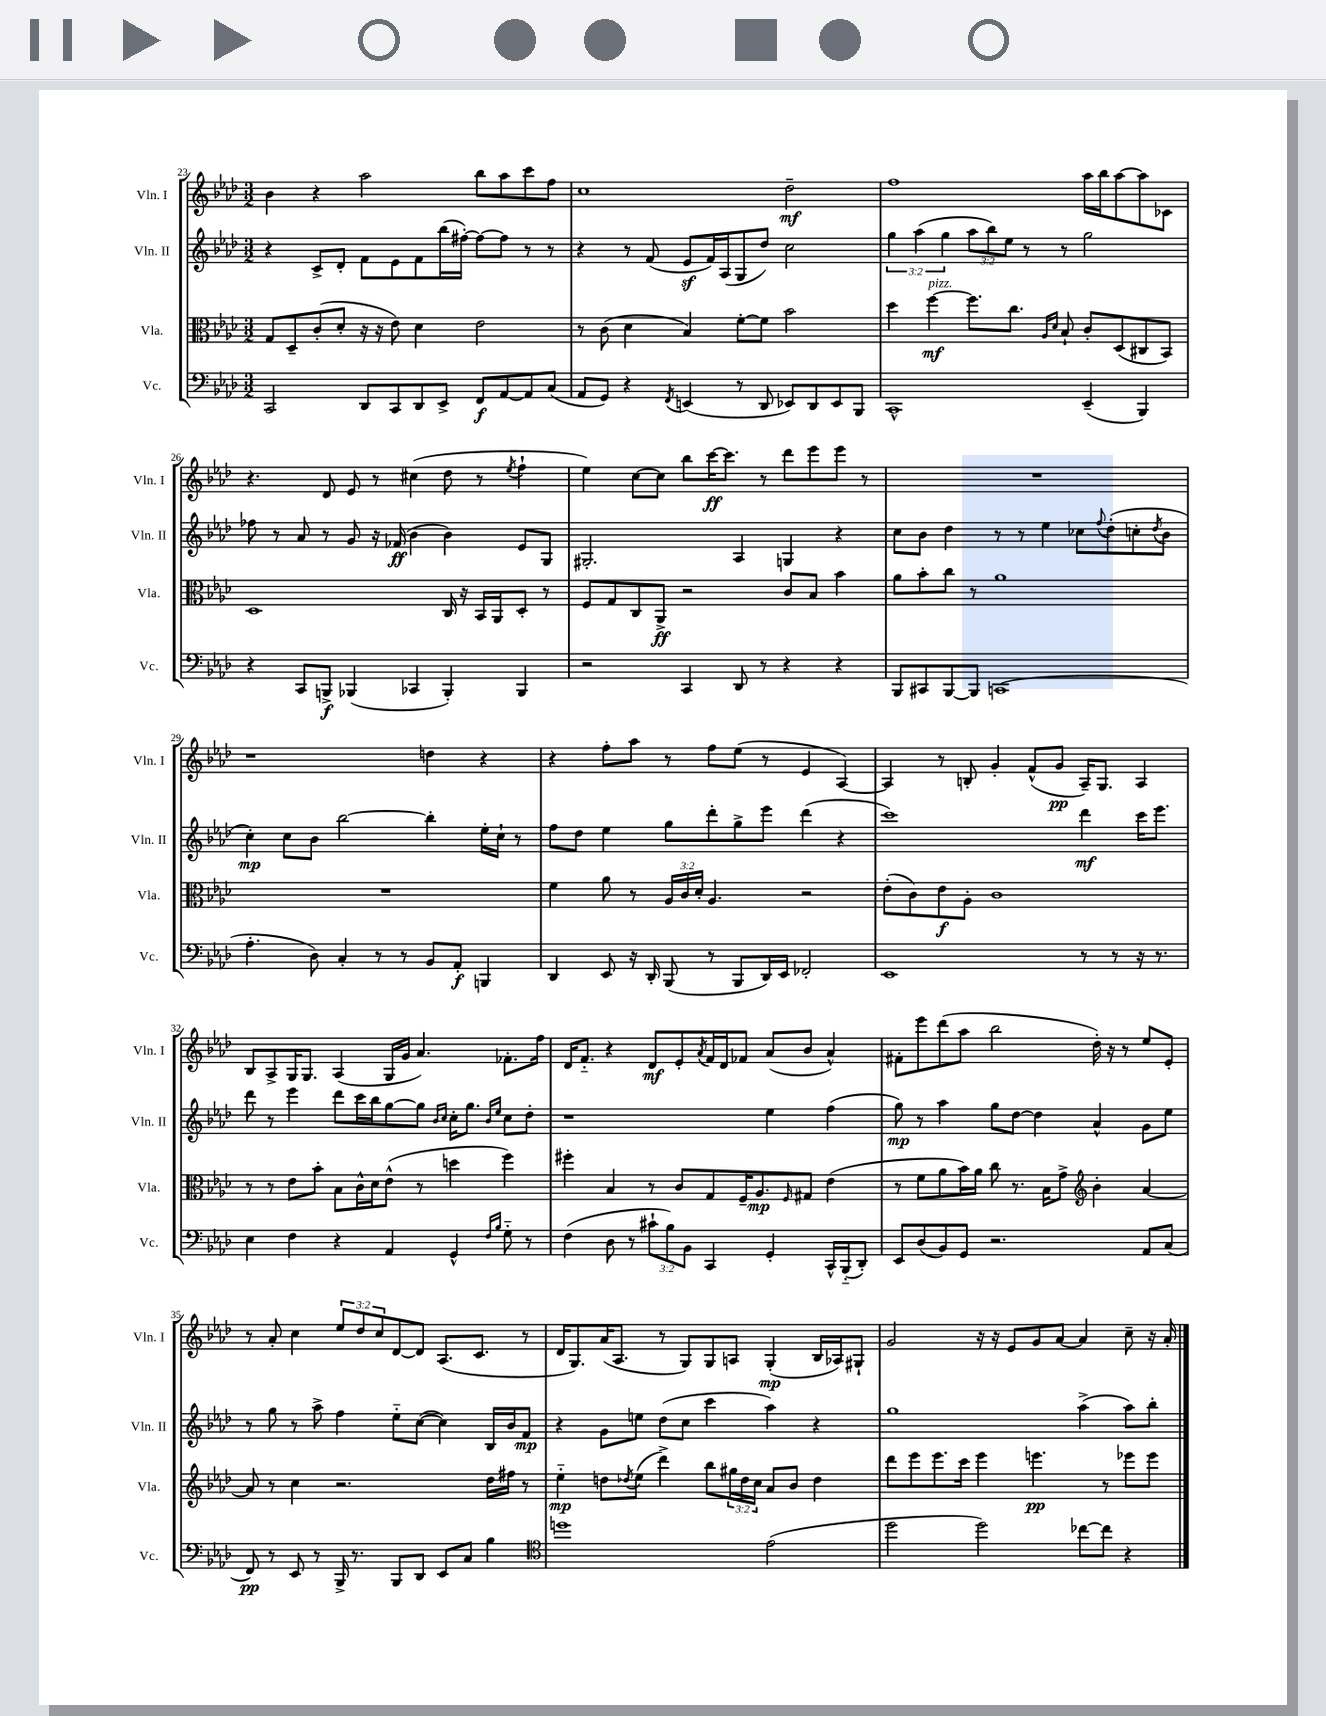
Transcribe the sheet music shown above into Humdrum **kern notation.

**kern	**dynam	**kern	**dynam	**kern	**dynam	**kern	**dynam
*part4	*part4	*part3	*part3	*part2	*part2	*part1	*part1
*staff4	*staff4	*staff3	*staff3	*staff2	*staff2	*staff1	*staff1
*I"Vc.	*	*I"Vla.	*	*I"Vln. II	*	*I"Vln. I	*
*I'Vc.	*	*I'Vla.	*	*I'Vln. II	*	*I'Vln. I	*
*clefF4	*	*clefC3	*	*clefG2	*	*clefG2	*
*k[b-e-a-d-]	*	*k[b-e-a-d-]	*	*k[b-e-a-d-]	*	*k[b-e-a-d-]	*
*M3/2	*	*M3/2	*	*M3/2	*	*M3/2	*
=23	=23	=23	=23	=23	=23	=23	=23
2CC/	.	8G/L	.	4r	.	4b-\	.
.	.	8D-~/	.	.	.	.	.
.	.	(8c'/	.	8c^/L	.	4r	.
.	.	8d-'/J	.	8d-'/J	.	.	.
8DD-/L	.	16r	.	8f\L	.	2aa-\	.
.	.	16r	.	.	.	.	.
8CC/	.	8e-\)	.	8e-\	.	.	.
8DD-/	.	4d-\	.	8f\	.	.	.
8EE-^/J	.	.	.	(16bb-\L	.	.	.
.	.	.	.	[16ff#X'\JJ)	.	.	.
8FF/L	f	2e-\	.	8ff#\L_	.	8bb-\L	.
[8AA-/	.	.	.	8ff#\J]	.	8aa-\	.
8AA-/]	.	.	.	8r	.	8ccc\	.
(8C/J	.	.	.	8r	.	8ff\J	.
=24	=24	=24	=24	=24	=24	=24	=24
8AA-/L	.	8r	.	4r	.	1cc	.
8GG/J)	.	(8c\	.	.	.	.	.
4r	.	4d-\	.	8r	.	.	.
.	.	.	.	(8f/	.	.	.
8qFF/	.	.	.	.	.	.	.
(4EEn/	.	4B-/)	.	8e-z/L	.	.	.
.	.	.	.	16f/L)	.	.	.
.	.	.	.	(16A-/J	.	.	.
8r	.	[8f'\L	.	8G/	.	.	.
8DD-/	.	8f\J]	.	8dd-/J)	.	.	.
8EE-X/L)	.	2b-\	.	2cc\	.	2dd-~\	mf
8DD-/	.	.	.	.	.	.	.
8EE-/	.	.	.	.	.	.	.
8BBB-/J	.	.	.	.	.	.	.
=25	=25	=25	=25	=25	=25	=25	=25
1CC^^	.	4dd-\	.	6gg\	.	1ff	.
.	.	.	.	(6aa-\	.	.	.
!	!	!LO:TX:a:i:t=pizz.	!	!	!	!	!
.	.	[4ff\	mf	.	.	.	.
.	.	.	.	6gg\	.	.	.
.	.	8.ff\L]	.	12aa-\L	.	.	.
.	.	.	.	12bb-\)	.	.	.
.	.	.	.	12ee-\J	.	.	.
.	.	8.cc\J	.	.	.	.	.
.	.	.	.	8r	.	.	.
.	.	16qqA-/LL	.	.	.	.	.
.	.	16qqd-/JJ	.	.	.	.	.
.	.	8B-`/	.	8r	.	.	.
(4EE-~/	.	8c'/L	.	2gg\	.	16aa-\LL	.
.	.	.	.	.	.	16bb-\J	.
.	.	(8D-/	.	.	.	[8aa-\	.
4BBB-/)	.	8C#X/	.	.	.	8aa-\]	.
.	.	8BB-/J)	.	.	.	8c-X\J	.
!!LO:LB:g=z
=26	=26	=26	=26	=26	=26	=26	=26
4r	.	1D-	.	8ff-X\	.	4.r	.
.	.	.	.	8r	.	.	.
8CC/L	.	.	.	8a-/	.	.	.
8BBBn^/J	f	.	.	8r	.	8d-/	.
(4BBB-X/	.	.	.	8g/	.	8e-/	.
.	.	.	.	16r	.	8r	.
.	.	.	.	(16f-X/	ff	.	.
4CC-X/	.	.	.	4b-\	.	(4cc#X\	.
4BBB-'/)	.	16C/	.	4b-\)	.	8dd-\	.
.	.	16r	.	.	.	.	.
.	.	16BB-/LL	.	.	.	8r	.
.	.	16AA-/J	.	.	.	.	.
.	.	.	.	.	.	8qee-/	.
4BBB-/	.	8D-'/J	.	8e-/L	.	4ff`\	.
.	.	8r	.	8G/J	.	.	.
=27	=27	=27	=27	=27	=27	=27	=27
2r	.	8F/L	.	2.G#X'/	.	4ee-\)	.
.	.	8G/	.	.	.	.	.
.	.	8C/	.	.	.	[8cc\L	.
.	.	8AA-^/J	ff	.	.	8cc\J]	.
4CC/	.	2r	.	.	.	8bb-\L	.
.	.	.	.	.	.	[16ccc\K	ff
.	.	.	.	.	.	8.ccc\J]	.
8DD-/	.	.	.	4A-/	.	.	.
8r	.	.	.	.	.	8r	.
4r	.	8c/L	.	4Gn/	.	8ddd-\L	.
.	.	8B-/J	.	.	.	8eee-\	.
4r	.	4b-\	.	4r	.	8eee-\J	.
.	.	.	.	.	.	8r	.
=28	=28	=28	=28	=28	=28	=28	=28
8BBB-/L	.	8a-\L	.	8cc\L	.	1.r	.
8CC#X/	.	8b-'\	.	8b-\J	.	.	.
[8BBB-/	.	8cc\J	.	4dd-\	.	.	.
8BBB-/J]	.	8r	.	.	.	.	.
(1CCn	.	1a-	.	8r	.	.	.
.	.	.	.	8r	.	.	.
.	.	.	.	4ee-\	.	.	.
.	.	.	.	8cc-X\L	.	.	.
.	.	.	.	8qqff/	.	.	.
.	.	.	.	(8dd-'\	.	.	.
.	.	.	.	8ccn'\	.	.	.
.	.	.	.	8qdd-/	.	.	.
.	.	.	.	8b-\J	.	.	.
!!LO:LB:g=z
=29	=29	=29	=29	=29	=29	=29	=29
4.A-'\	.	1.r	.	4cc'\)	mp	1r	.
.	.	.	.	8cc\L	.	.	.
8D-\)	.	.	.	8b-\J	.	.	.
4C'/	.	.	.	[2bb-\	.	.	.
8r	.	.	.	.	.	.	.
8r	.	.	.	.	.	.	.
8BB-/L	.	.	.	4bb-'\]	.	4ddn\	.
8AA-'/J	f	.	.	.	.	.	.
4BBBn/	.	.	.	16ee-'\LL	.	4r	.
.	.	.	.	16cc`\JJ	.	.	.
.	.	.	.	8r	.	.	.
=30	=30	=30	=30	=30	=30	=30	=30
4DD-/	.	4f\	.	8ff\L	.	4r	.
.	.	.	.	8dd-\J	.	.	.
8EE-/	.	8a-\	.	4ee-\	.	8ff'\L	.
16r	.	8r	.	.	.	8aa-\J	.
16DD-'/	.	.	.	.	.	.	.
(8BBB-/	.	24A-/LL	.	8gg\L	.	8r	.
.	.	24c/	.	.	.	.	.
.	.	24d-'/JJ	.	.	.	.	.
8r	.	4.A-/	.	8ddd-'\	.	8ff\L	.
8BBB-/L	.	.	.	8gg^\	.	(8ee-\J	.
16DD-/L)	.	.	.	8eee-\J	.	8r	.
16EE-/JJ	.	.	.	.	.	.	.
2FF-X'/	.	2r	.	(4ddd-\	.	4e-/	.
.	.	.	.	4r	.	[4A-/)	.
=31	=31	=31	=31	=31	=31	=31	=31
1EE-	.	(8e-'\L	.	1ccc)	.	4A-/]	.
.	.	8c\)	.	.	.	.	.
.	.	8e-\	f	.	.	8r	.
.	.	8A-'\J	.	.	.	8Bn'/	.
.	.	1c	.	.	.	4g'/	.
.	.	.	.	.	.	(8f^^/L	.
.	.	.	.	.	.	8g/J	pp
8r	.	.	.	4ddd-\	mf	16A-~/KL)	.
.	.	.	.	.	.	8.G/J	.
8r	.	.	.	.	.	.	.
16r	.	.	.	16ccc\KL	.	4A-/	.
8.r	.	.	.	8.eee-\J	.	.	.
!!LO:LB:g=z
=32	=32	=32	=32	=32	=32	=32	=32
4E-\	.	8r	.	8ddd-\	.	8B-/L	.
.	.	8r	.	8r	.	8A-^/	.
4F\	.	8e-\L	.	4eee-\	.	16G/K	.
.	.	.	.	.	.	8.G/J	.
.	.	8b-'\J	.	.	.	.	.
4r	.	8B-\L	.	8ddd-\L	.	(4A-/	.
.	.	16c^^\L	.	16ccc\L	.	.	.
.	.	16d-\J	.	16bb-\J	.	.	.
4AA-/	.	(8e-^^\J	.	[8gg\	.	16G/LL	.
.	.	.	.	.	.	16g/JJ	.
.	.	8r	.	8gg\J]	.	4.a-/)	.
.	.	.	.	16qqb-/LL	.	.	.
.	.	.	.	16qqcc/JJ	.	.	.
4GG^^/	.	4ddn\	.	16cc'\KL	.	.	.
.	.	.	.	8.gg\J	.	.	.
16qqF/LL	.	.	.	16qqb-/LL	.	.	.
16qqB-/JJ	.	.	.	16qqee-/JJ	.	.	.
8G\	.	4ff\)	.	8cc\L	.	8.f-X'\L	.
8r	.	.	.	8dd-'\J	.	.	.
.	.	.	.	.	.	16ff\Jk	.
=33	=33	=33	=33	=33	=33	=33	=33
(4F\	.	4ff#X'\	.	1r	.	16d-/KL	.
.	.	.	.	.	.	8.f/J	.
8D-\	.	4B-/	.	.	.	4r	.
8r	.	.	.	.	.	.	.
12c#X`\L	.	8r	.	.	.	8d-/L	mf
12B-\)	.	.	.	.	.	.	.
.	.	8c/L	.	.	.	8e-'/	.
12BB-\J	.	.	.	.	.	.	.
.	.	.	.	.	.	8qa-/	.
4CC/	.	8G/	.	.	.	16f/L	.
.	.	.	.	.	.	16d-/J	.
.	.	16F~/K	.	.	.	8f-X/J	.
.	.	8.A-/	mp	.	.	.	.
4GG'/	.	.	.	4ee-\	.	(8a-/L	.
.	.	16qqF/	.	.	.	.	.
.	.	8G#X/J	.	.	.	8b-/J	.
16CC^^/LL	.	(4e-\	.	(4ff\	.	4a-^^/)	.
(16BBB-/J	.	.	.	.	.	.	.
8DD-'/J)	.	.	.	.	.	.	.
=34	=34	=34	=34	=34	=34	=34	=34
8EE-/L	.	8r	.	8gg\)	mp	8f#X'\L	.
(8D-/	.	8f\L	.	8r	.	8eee-\	.
8BB-/)	.	8a-\	.	4aa-\	.	(8ddd-\	.
8GG/J	.	16b-\L)	.	.	.	8aa-\J	.
.	.	16a-\JJ	.	.	.	.	.
2.r	.	8cc\	.	8gg\L	.	2bb-\	.
.	.	8.r	.	[8dd-\J	.	.	.
.	.	.	.	4dd-\]	.	.	.
.	.	16B-\KL	.	.	.	.	.
.	.	8g^\J	.	.	.	.	.
*	*	*clefG2	*	*	*	*	*
.	.	4b-'\	.	4a-^^/	.	16dd-'\)	.
.	.	.	.	.	.	16r	.
.	.	.	.	.	.	8r	.
8AA-/L	.	[4a-/	.	8g\L	.	8ee-/L	.
(8C/J	.	.	.	8ee-\J	.	8e-'/J	.
!!LO:LB:g=z
=35	=35	=35	=35	=35	=35	=35	=35
8FF/)	pp	8a-/]	.	8r	.	8r	.
8r	.	8r	.	8gg\	.	8a-'/	.
8EE-/	.	4cc\	.	8r	.	4cc\	.
8r	.	.	.	8aa-^\	.	.	.
16BBB-^/	.	2.r	.	4ff\	.	12ee-/L	.
8.r	.	.	.	.	.	.	.
.	.	.	.	.	.	12dd-/	.
.	.	.	.	.	.	12cc/	.
8BBB-/L	.	.	.	8ee-\L	.	[8d-/	.
8DD-/J	.	.	.	([8cc\J	.	8d-/J]	.
8EE-/L	.	.	.	4cc\])	.	(8.A-/L	.
8C/J	.	.	.	.	.	.	.
.	.	.	.	.	.	8.c/J	.
4B-\	.	16dd-\LL	.	16B-/LL	.	.	.
.	.	16ff#X\JJ	.	16b-/J	.	.	.
.	.	8r	.	8f/J	mp	8r	.
=36	=36	=36	=36	=36	=36	=36	=36
*clefC4	*	*	*	*	*	*	*
1ddn	.	4ee-\	mp	4r	.	16d-/KL	.
.	.	.	.	.	.	8.G/)	.
.	.	8ddn\L	.	8g\L	.	(16a-/K	.
.	.	.	.	.	.	8.A-/J	.
.	.	8qdd-X/	.	.	.	.	.
.	.	(8ee-\J	.	8een\J	.	.	.
.	.	4ddd-^\)	.	(8dd-\L	.	8r	.
.	.	.	.	8cc\J	.	8G/L)	.
.	.	8bb-\L	.	4ccc\	.	8G/	.
.	.	24gg#X\L	.	.	.	8An/J	.
.	.	24dd-\	.	.	.	.	.
.	.	24cc\JJ	.	.	.	.	.
(2e-\	.	8a-/L	.	4aa-\)	.	(4G'/	mp
.	.	8b-/J	.	.	.	.	.
.	.	4dd-\	.	4r	.	16B-/LL	.
.	.	.	.	.	.	16A-X/J)	.
.	.	.	.	.	.	8G#X`/J	.
=37	=37	=37	=37	=37	=37	=37	=37
2dd-\	.	8ddd-\L	.	1gg	.	2g/	.
.	.	8eee-\	.	.	.	.	.
.	.	8.eee-\	.	.	.	.	.
.	.	16ccc\Jk	.	.	.	.	.
2dd-\)	.	4eee-\	.	.	.	16r	.
.	.	.	.	.	.	16r	.
.	.	.	.	.	.	8e-/L	.
.	.	4.eeen\	pp	.	.	8g/	.
.	.	.	.	.	.	[8a-/J	.
[8cc-X\L	.	.	.	(4aa-^\	.	4a-/]	.
8cc-\J]	.	8r	.	.	.	.	.
4r	.	8eee-X\L	.	8aa-\L)	.	8cc~\	.
.	.	8eee-\J	.	8bb-'\J	.	16r	.
.	.	.	.	.	.	16a-'/	.
==	==	==	==	==	==	==	==
*-	*-	*-	*-	*-	*-	*-	*-
